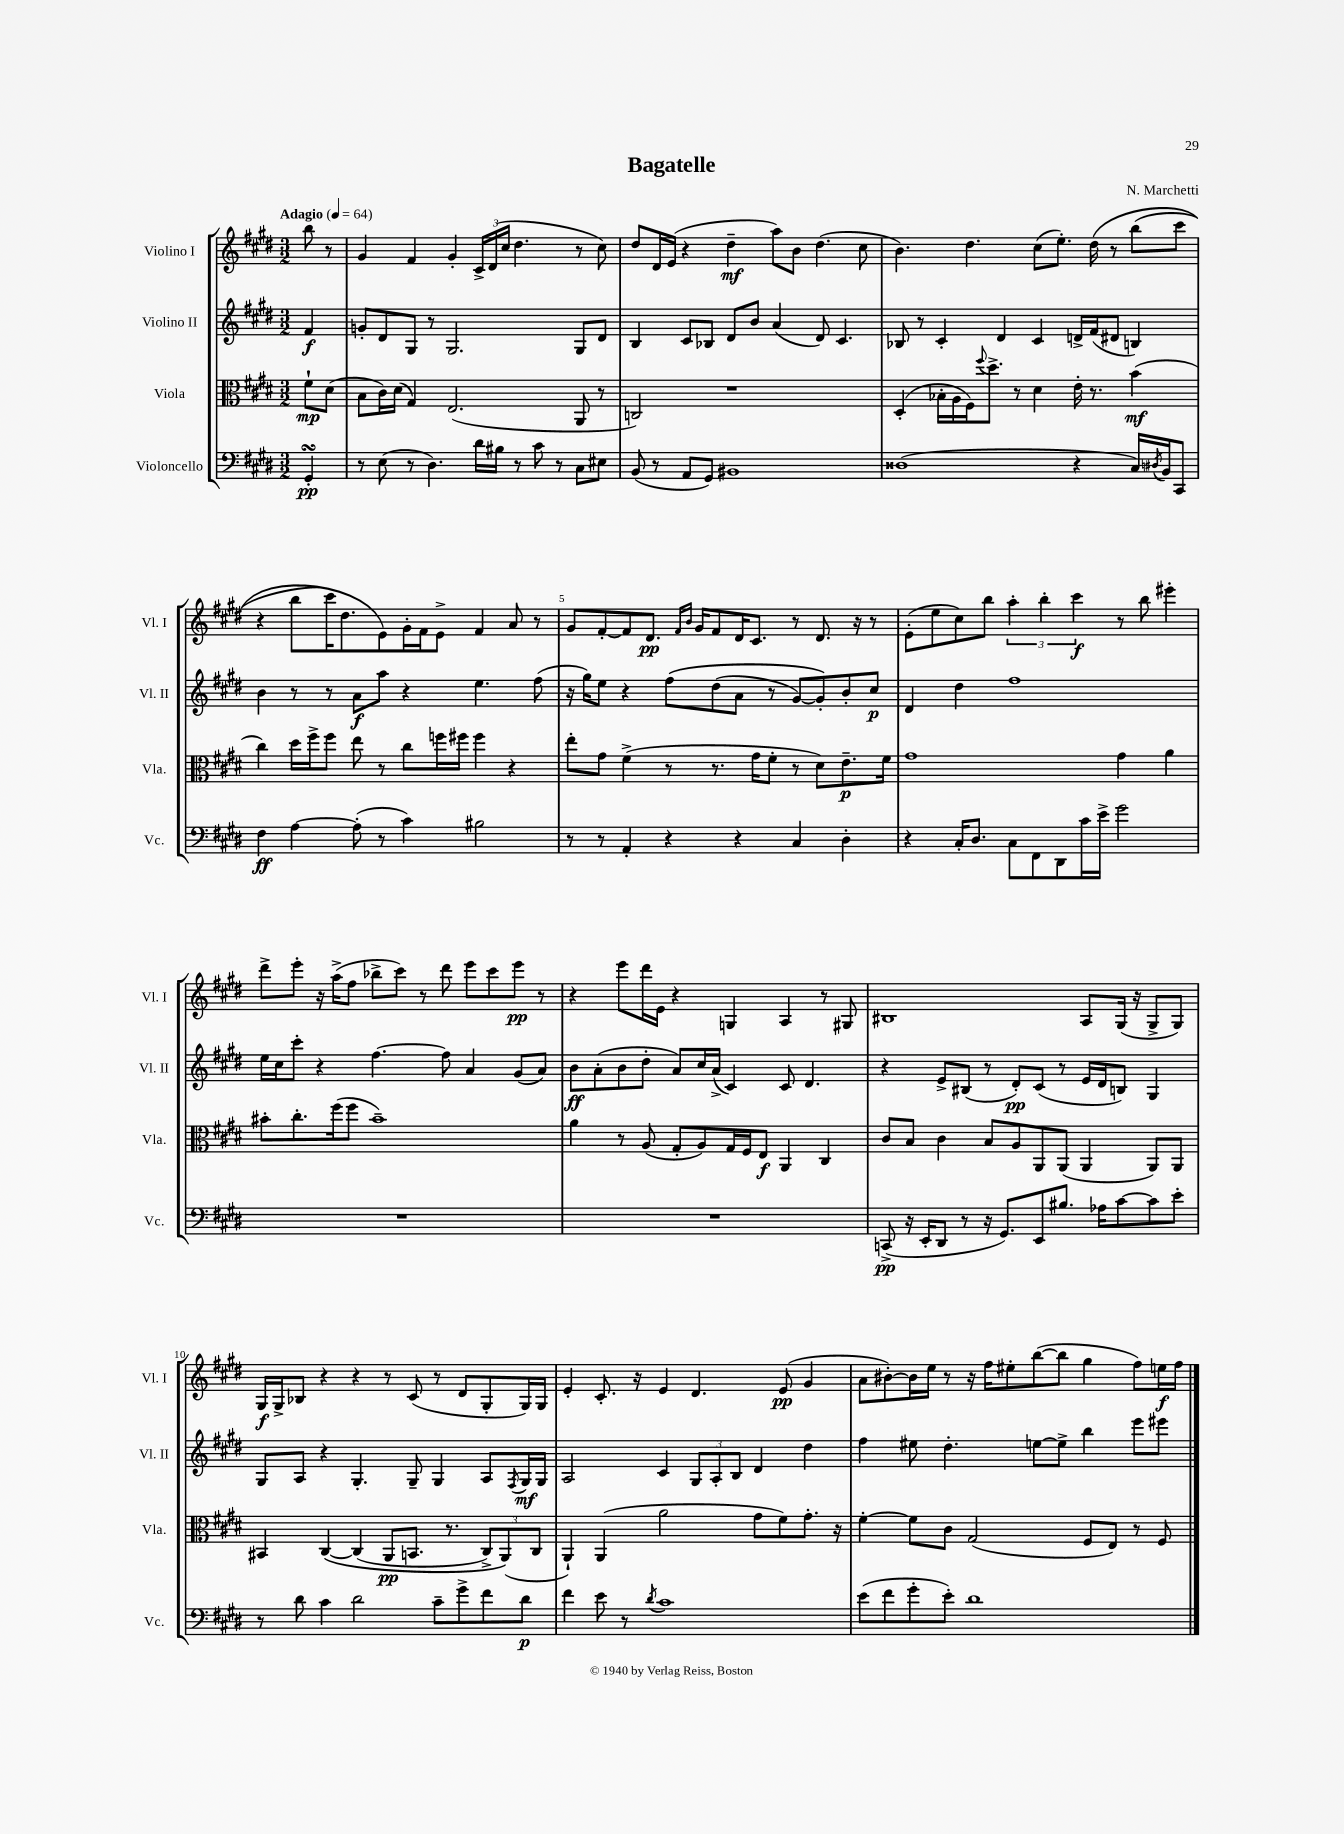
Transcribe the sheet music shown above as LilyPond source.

\header { title = "Bagatelle" composer = "N. Marchetti" }
<<
\new StaffGroup <<
\new Staff = "s0" \with { instrumentName = "Violino I" shortInstrumentName = "Vl. I" } {
    \clef treble \key e \major \numericTimeSignature \time 3/2 \partial 4 \tempo "Adagio" 4 = 64
    b''8 r8 |
    gis'4 fis'4 gis'4-. \tuplet 3/2 { cis'16-> dis'16( cis''16 } dis''4. r8 cis''8) |
    dis''8 dis'16 e'16( r4 dis''4--\mf a''8) b'8 dis''4.( cis''8 |
    b'4.) dis''4. cis''8( e''8.-.) dis''16\( r8 b''8( cis'''8 |
    r4 b''8 cis'''16) dis''8. e'8\) gis'16-. fis'16 e'8-> fis'4 a'8 r8 |
    gis'8 fis'8~-. fis'8 dis'8.\pp \grace { fis'16 b'16 } gis'16 fis'8 dis'16 cis'8. r8 dis'8. r16 r8 |
    e'8-.( e''8 cis''8) b''8 \tuplet 3/2 { a''4-. b''4-. cis'''4\f } r8 b''8 eis'''4-. |
    dis'''8-> e'''8-. r16 a''16->( fis''8 bes''8-> cis'''8) r8 dis'''8 e'''8 cis'''8 e'''8\pp r8 |
    r4 e'''8 dis'''16 e'16 r4 g4 a4 r8 gis8 |
    bis1 a8 gis16( r16 gis8-> gis8) |
    gis16\f gis16-> bes8 r4 r4 r8 cis'8( r8 dis'8 gis8-. gis16) gis16 |
    e'4-. cis'8.-. r16 e'4 dis'4. e'8\pp( gis'4 |
    a'8 bis'8~-.) bis'16 e''16 r8 r16 fis''16 eis''8-. b''8~( b''8 gis''4 fis''8) e''16\f fis''16 \bar "|." |
}
\new Staff = "s1" \with { instrumentName = "Violino II" shortInstrumentName = "Vl. II" } {
    \clef treble \key e \major \numericTimeSignature \time 3/2 \partial 4
    fis'4\f |
    g'8-. dis'8 gis8 r8 gis2. gis8 dis'8 |
    b4 cis'8 bes8 dis'8 b'8 a'4( dis'8) cis'4. |
    bes8 r8 cis'4-. dis'4 cis'4 d'16-> fis'16( dis'8 b4) |
    b'4 r8 r8 a'8\f a''8 r4 e''4. fis''8( |
    r16 gis''16) e''8 r4 fis''8\( dis''8( a'8 r8 gis'8~) gis'8-.\) b'8-. cis''8\p |
    dis'4 dis''4 fis''1 |
    e''16 cis''16 cis'''8-. r4 fis''4.~ fis''8 a'4 gis'8( a'8) |
    b'8\ff a'8-.( b'8 dis''8-. a'8) cis''16 a'16->( cis'4) cis'8 dis'4. |
    r4 e'8-> bis8( r8 dis'8-.\pp) cis'8( r8 e'16 dis'16 b8) gis4 |
    gis8 a8 r4 gis4.-. gis8-- gis4 a8 \acciaccatura { fis8 } gis16\mf gis16 |
    a2 cis'4 \tuplet 3/2 { gis8 a8-. b8 } dis'4 dis''4 |
    fis''4 eis''8 dis''4.-. e''8~ e''8-> b''4 e'''8 eis'''8 \bar "|." |
}
\new Staff = "s2" \with { instrumentName = "Viola" shortInstrumentName = "Vla." } {
    \clef alto \key e \major \numericTimeSignature \time 3/2 \partial 4
    fis'8-!\mp dis'8( |
    b8 cis'16) dis'16( gis4) e2.( a,8 r8 |
    c2) r1 |
    dis4-.( bes16-. a16 fis16) \appoggiatura { fis''8 } dis''8.-> r8 dis'4 e'16-. r8. b'4\mf( |
    cis''4) dis''16 fis''16-> fis''8 e''8 r8 cis''8 f''16 fis''16 fis''4 r4 |
    e''8-. gis'8 fis'4->( r8 r8. gis'16 fis'8-. r8 dis'8) e'8.--\p fis'16 |
    gis'1 gis'4 a'4 |
    bis'8-. cis''8.-. fis''16( fis''8 bis'1--) |
    a'4 r8 a8( gis8-. a8) gis16 fis16 e8\f a,4 cis4 |
    cis'8 b8 cis'4 b8 a8 a,8 a,8( a,4 a,8) a,8 |
    bis,4 cis4~\( cis4( a,8\pp b,8. r8. \tuplet 3/2 { cis8->) a,8(\) cis8 } |
    a,4-!) a,4( a'2 gis'8 fis'8) gis'8.-. r16 |
    fis'4~-. fis'8 cis'8 gis2( fis8 e8) r8 fis8 \bar "|." |
}
\new Staff = "s3" \with { instrumentName = "Violoncello" shortInstrumentName = "Vc." } {
    \clef bass \key e \major \numericTimeSignature \time 3/2 \partial 4
    gis,4-.\turn\pp |
    r8 e8( r8 dis4.) dis'16 bis16 r8 cis'8 r8 cis8 eis8 |
    b,8( r8 a,8 gis,8) bis,1 |
    disis1( r4 cis16) \acciaccatura { dis8 } b,16 cis,8 |
    fis4\ff a4~ a8-.( r8 cis'4) bis2 |
    r8 r8 a,4-. r4 r4 cis4 dis4-. |
    r4 cis16-. dis8. cis8 fis,8 dis,8 cis'16 e'16-> gis'2 |
    R1. |
    R1. |
    c,8->\pp( r16 e,16-. dis,8 r8 r16 gis,8.) e,8 bis8. aes16 cis'8~ cis'8 e'8-. |
    r8 dis'8 cis'4 dis'2 cis'8-- gis'8-> fis'8 dis'8\p |
    fis'4 e'8 r8 \acciaccatura { dis'8 } cis'1 |
    e'8( fis'8 gis'8-. e'8-.) dis'1 \bar "|." |
}
>>
>>
\layout { \context { \Score \override BarNumber.break-visibility = ##(#f #t #t) barNumberVisibility = #(every-nth-bar-number-visible 5) } }
